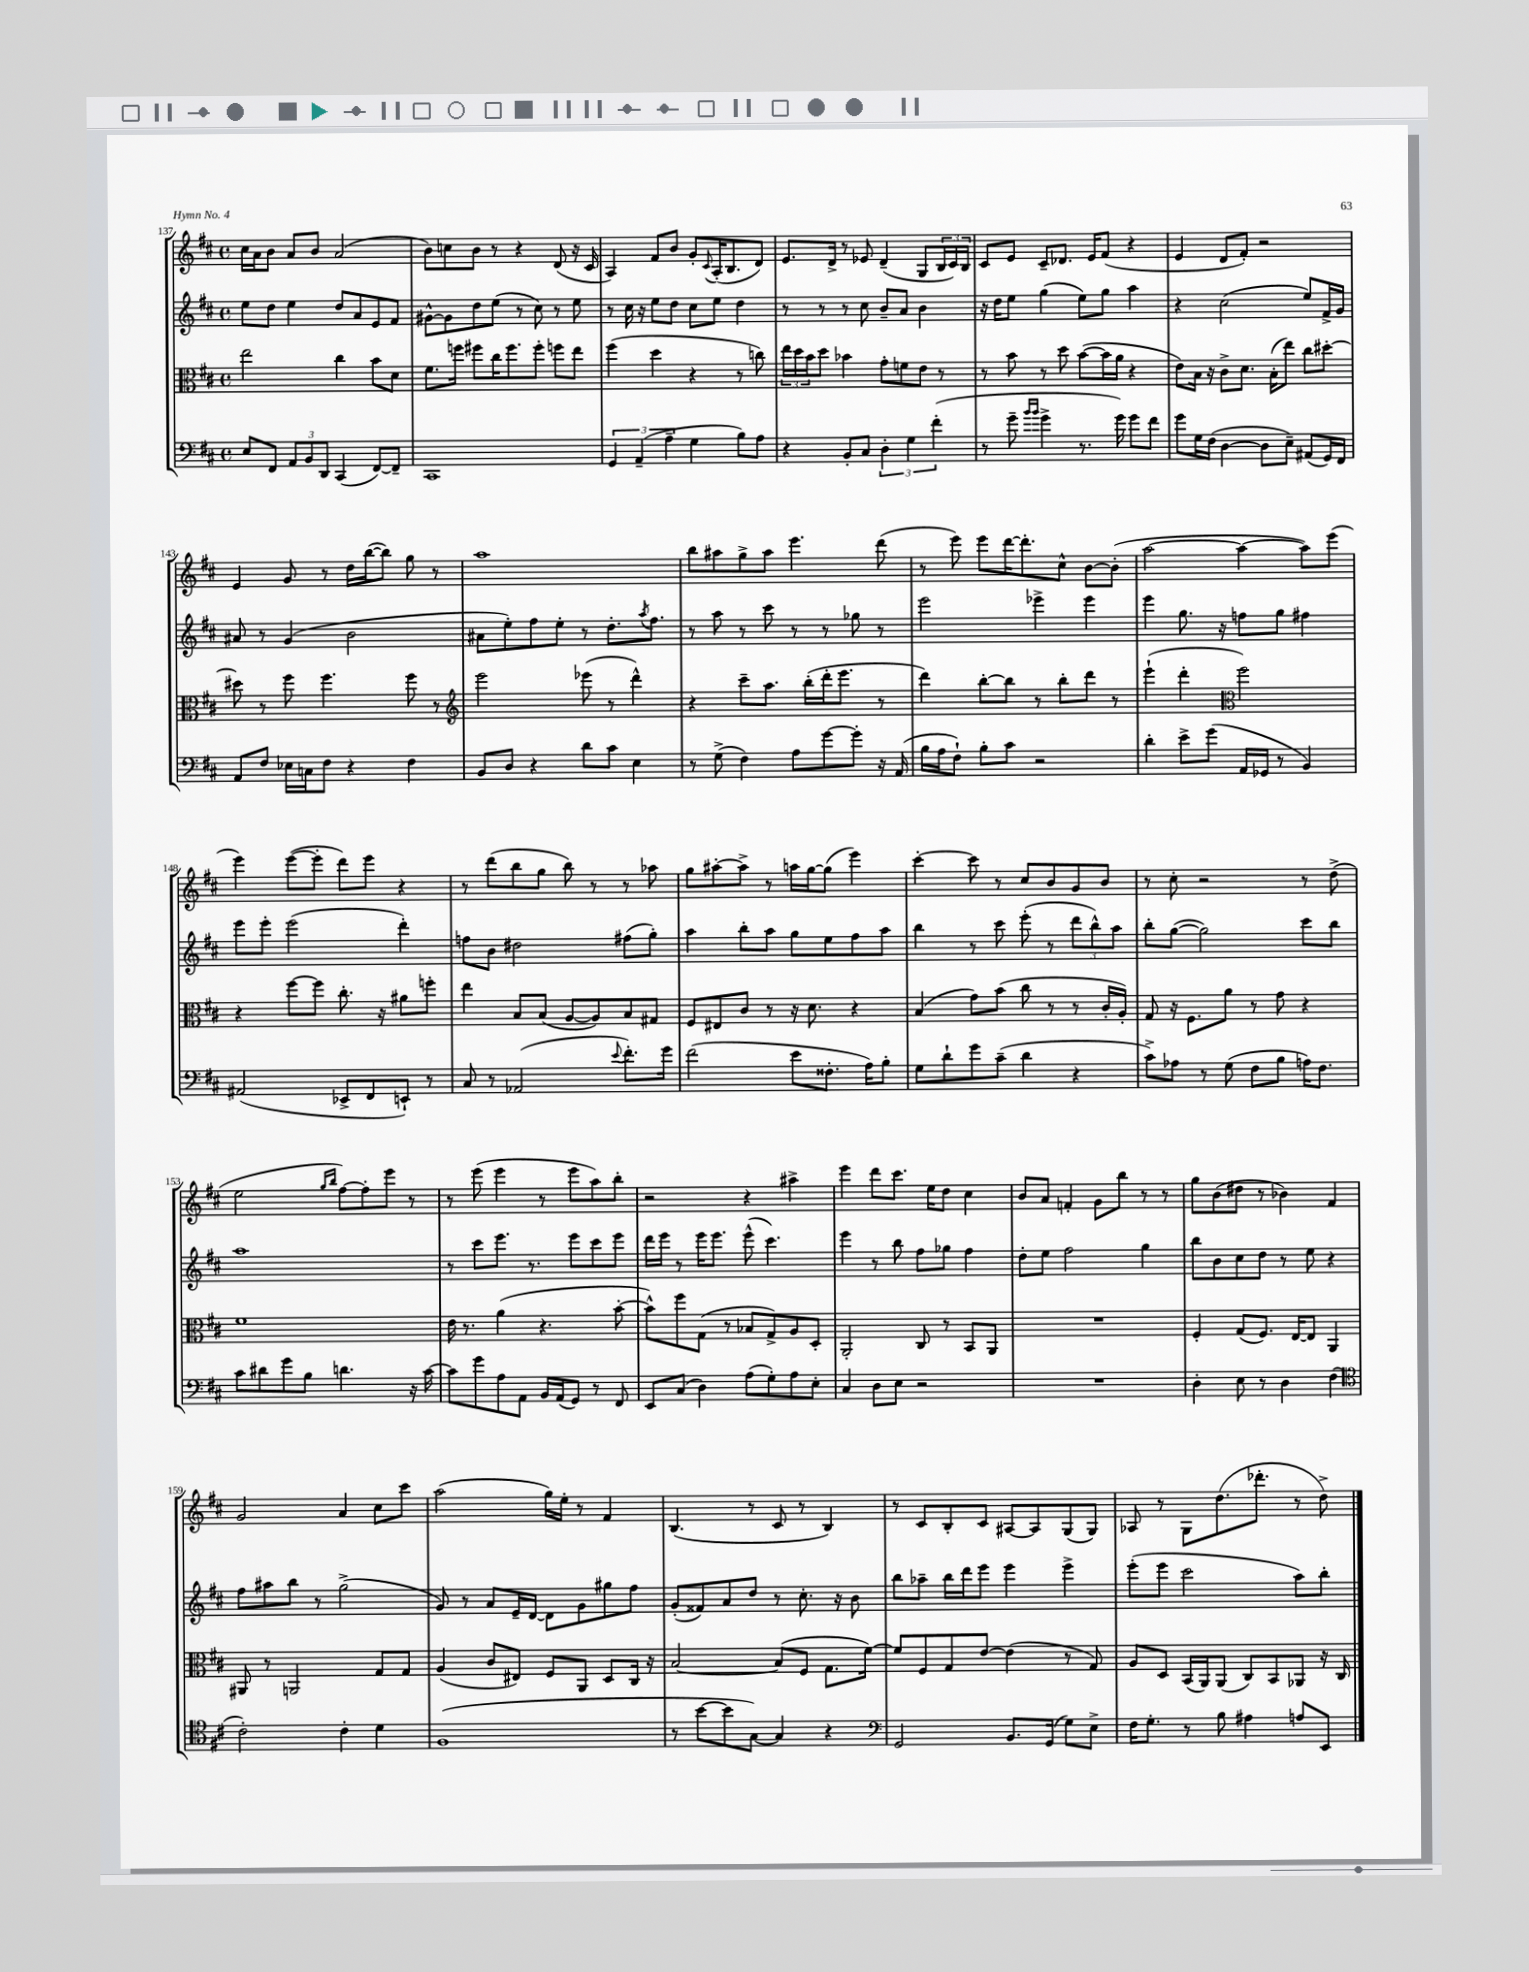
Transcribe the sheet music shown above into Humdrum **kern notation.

**kern	**kern	**kern	**kern
*staff4	*staff3	*staff2	*staff1
*clefF4	*clefC3	*clefG2	*clefG2
*k[f#c#]	*k[f#c#]	*k[f#c#]	*k[f#c#]
*M4/4	*M4/4	*M4/4	*M4/4
*met(c)	*met(c)	*met(c)	*met(c)
8E	2ee	8ee	16cc#
.	.	.	16a
8FF#	.	8dd	8b
12AA	.	4ee	8a
12BB	.	.	.
.	.	.	8b
12DD	.	.	.
(4CC#	4cc#	8dd	(2a
.	.	8a	.
[8FF#)	8b	8e	.
8FF#~]	8d	8f#	.
=	=	=	=
1CC#	8.f#	[8g#^^	8b)
.	.	8g#]	8cc
.	16ff	.	.
.	8ff#	8dd	8b
.	16cc#	(8ee	8r
.	8.ff#	.	.
.	.	8r	4r
.	8ff#'	8cc#)	.
.	8ff	8r	(8d
.	8ee	8ee	16r
.	.	.	16c#
=	=	=	=
6GG	(4ff#	8r	4A)
.	.	16cc#	.
(6AA~	.	.	.
.	.	16r	.
.	4dd	8ee	8f#
6A~	.	.	.
.	.	8dd	8b
4G	4r	8cc#	8g'
.	.	.	8qqc#
.	.	8ee	(16A'
.	.	.	8.B
8B)	8r	4dd	.
8A	8cc)	.	8d)
=	=	=	=
4r	24ee	8r	8.e
.	24dd	.	.
.	24b	.	.
.	8dd	8r	.
.	.	.	16d^
8BB'	4b-	8r	8r
8C#	.	8cc#	8e-
6D'	8g'	8b~	(4d~
.	8f	8a	.
6G	.	.	.
.	8e	4b	8G
(6f#'	.	.	.
.	8r	.	24B
.	.	.	24c#)
.	.	.	24B
=	=	=	=
8r	8r	16r	8c#
.	.	16dd	.
8g~	8b	8ee	8e
16qqb	.	.	.
16qqb	.	.	.
4g^	8r	(4gg	8c#~
.	8dd	.	8.d-
8.r	([8b	8ee)	.
.	.	.	16e
.	16b]	8gg	(8f#
16g)	16a	.	.
8g	4r	4aa	4r
8f#	.	.	.
=	=	=	=
8g	8e)	4r	4e
16G	16B	.	.
(16F#	16r	.	.
[4D	8c#^	(2cc#	8d
.	8.d	.	8f#')
8D]	.	.	2r
.	(16B'	.	.
8E~)	8ee)	.	.
(8AA#	8cc#	8ee)	.
16GG)	[8dd#'	16f#^	.
16FF#	.	16g	.
=	=	=	=
8AA	8dd#]	8a#	4e
8F#	8r	8r	.
16E-	8ff#	(4g	8g
16C	.	.	.
8F#	4.ff#	.	8r
4r	.	2b	16dd
.	.	.	([16bb
.	.	.	8bb])
4F#	8ff#	.	8gg
.	8r	.	8r
=	=	=	=
*	*clefG2	*	*
8BB	2eee	8a#	1aa
8D	.	8ee')	.
4r	.	8ff#	.
.	.	8ee'	.
8d	(8eee-	8r	.
8c#	8r	8.dd'	.
4E	4ddd^^)	.	.
.	.	8qaa	.
.	.	8.ff#	.
=	=	=	=
8r	4r	8r	8bb
(8G^	.	8aa	8aa#
4F#)	8ccc#~	8r	8gg^
.	8.aa	8ccc#	8aa#
8A	.	8r	4.eee
.	(16bb'	.	.
[8g	16ddd'	8r	.
.	8.eee	.	.
8g']	.	8gg-	.
16r	8r	8r	(8ddd
(16AA	.	.	.
=	=	=	=
16B	4ddd)	2eee	8r
16A	.	.	.
8F#`)	.	.	8eee)
8B'	[8bb'	.	8eee
8c#	8bb]	.	[16ddd
.	.	.	8.ddd']
2r	8r	4eee-^	.
.	8bb'	.	8cc#^^
.	8ddd	4eee-	[8b
.	8r	.	(8b']
=	=	=	=
4d'	(4eee`	4eee	[2aa
8e^	4ddd'	8.gg	.
(8g	.	.	.
.	.	16r	.
*	*clefC3	*	*
16AA	2ff#)	8ff	4aa_
16GG-	.	.	.
8r	.	8gg	.
4BB)	.	4ff#	8aa])
.	.	.	(8eee
=	=	=	=
(2AA#	4r	8eee	4eee)
.	.	8eee'	.
.	[8ff#	(2eee	([8eee
.	8ff#]	.	8eee']
8EE-^	8.cc#'	.	8ddd)
8FF#	.	.	8eee
.	16r	.	.
8EE`)	8a#	4ddd')	4r
8r	8ff'	.	.
=	=	=	=
8C#	4ee	8ff	8r
8r	.	8b	(8ddd
(2AA-	8B	2dd#	8bb
.	(8B	.	8gg
.	[8A	.	8bb)
.	8A])	.	8r
8qqe	.	.	.
8.f#')	8B	(8ff#	8r
.	8G#	8gg')	8aa-
16g	.	.	.
=	=	=	=
(2f#	8F#	4aa	8gg
.	8E#	.	[8aa#'
.	8c#	8bb'	8aa#^]
.	8r	8aa	8r
8e	16r	8gg	16aa
.	8.d	.	[16gg
8.F##'	.	8ee	(8gg]
.	4r	8ff#	4eee)
16A)	.	.	.
8B'	.	8aa	.
=	=	=	=
8G	(4B	4bb	[4ccc#'
8d`	.	.	.
8g	8g)	8r	8ccc#]
(8c#~	(8b	8ccc#	8r
4d	8cc#	(8eee'	8cc#
.	8r	8r	8b
4r	8r	12ddd	8g
.	.	12bb^^)	.
.	16c#'	.	8b
.	.	12aa	.
.	16A')	.	.
=	=	=	=
8c#^)	8G	8bb'	8r
8A-	16r	([8gg	8cc#'
.	8.F#	.	.
8r	.	2gg])	2r
(8G	8a	.	.
8F#	8r	.	.
8B	8g	.	.
16A)	4r	8ccc#	8r
8.F#	.	.	.
.	.	8bb	(8dd^
=	=	=	=
8c#	1f#	1aa	2ee
8d#	.	.	.
8g	.	.	.
8B	.	.	.
.	.	.	16qqgg
.	.	.	16qqbb
4.d	.	.	[8ff#)
.	.	.	8ff#']
.	.	.	8eee
16r	.	.	8r
[16c#	.	.	.
=	=	=	=
8c#]	16e	8r	8r
.	8.r	.	.
8g	.	8ccc#	(8eee
8A	(4a	8.eee	4eee
8AA	.	.	.
.	.	8.r	.
16BB	4.r	.	8r
(16AA	.	.	.
8GG)	.	8eee	8eee
8r	.	8ccc#	8aa)
8FF#	[8b'	8eee	8bb'
=	=	=	=
8EE	8b^^])	16ddd	2r
.	.	16eee	.
(8C#	8ff#	8r	.
4D)	(8G	16eee	.
.	.	8.eee	.
.	8r	.	.
(8A	8B-	(8eee^^	4r
8G')	8G^)	4.ccc#)	.
8A	8A	.	4aa#^
8E'	8D'	.	.
=	=	=	=
4C#	2AA'	4eee	4eee
8D	.	8r	8ddd
8E	.	8bb	8.ccc#
2r	8C#	8ff#	.
.	.	.	16ee
.	8r	8gg-	8dd
.	8BB	4ff#	4cc#
.	8AA	.	.
=	=	=	=
1r	1r	8dd'	8b
.	.	8ee	8a
.	.	2ff#	4f'
.	.	.	8g
.	.	.	8bb
.	.	4gg	8r
.	.	.	8r
=	=	=	=
4D'	4F#'	8bb	8gg
.	.	8b	(8b
8E	(8G	8cc#	8dd#
8r	8.F#)	8dd	8r
4D	.	8r	4b-)
.	[16E	.	.
.	8E]	8ee	.
(4F#	4AA	4r	4f#
=	=	=	=
*clefC4	*	*	*
2c#')	8AA#	8ff#	2g
.	8r	8aa#	.
.	2AA	8bb	.
.	.	8r	.
4c#'	.	(2gg^	4a
4d	8G	.	8cc#
.	8G	.	8ccc#
=	=	=	=
(1F#	(4A	8g)	(2aa
.	.	8r	.
.	8c#	8a	.
.	8E#)	16e~	.
.	.	[16d	.
.	8F#	8d]	16gg)
.	.	.	16ee'
.	8AA	8g	8r
.	8D	8gg#	4f#
.	16C#	8ff#	.
.	16r	.	.
=	=	=	=
8r	[2B	(8g'	(4.B
[8b	.	8f##)	.
8b]	.	8a	.
[8G)	.	8dd	8r
4G]	(8B]	8r	8c#
.	8F#	8.cc#'	8r
4r	8.G	.	4B)
.	.	16r	.
.	.	8b	.
.	[16f#)	.	.
=	=	=	=
*clefF4	*	*	*
2GG	8f#]	8bb	8r
.	8F#	8aa-~	8c#
.	8G	16bb	8B'
.	.	16ddd	.
.	[8e	8eee	8c#
8.BB	(4e]	4eee	[8A#
.	.	.	8A#]
(16GG	.	.	.
8G)	8r	4eee^	(8G
8E^	8G)	.	8G)
=	=	=	=
16F#	8A	(8eee'	8A-
8.G'	.	.	.
.	8D	8eee	8r
8r	(16BB	2ccc#	8G
.	16AA)	.	.
8B	(8AA	.	(8.dd
4A#	8C#)	.	.
.	.	.	8.ddd-'
.	8BB	.	.
8A	8AA-	8aa)	8r
8EE	16r	8bb'	8dd^)
.	16C#	.	.
==	==	==	==
*-	*-	*-	*-
